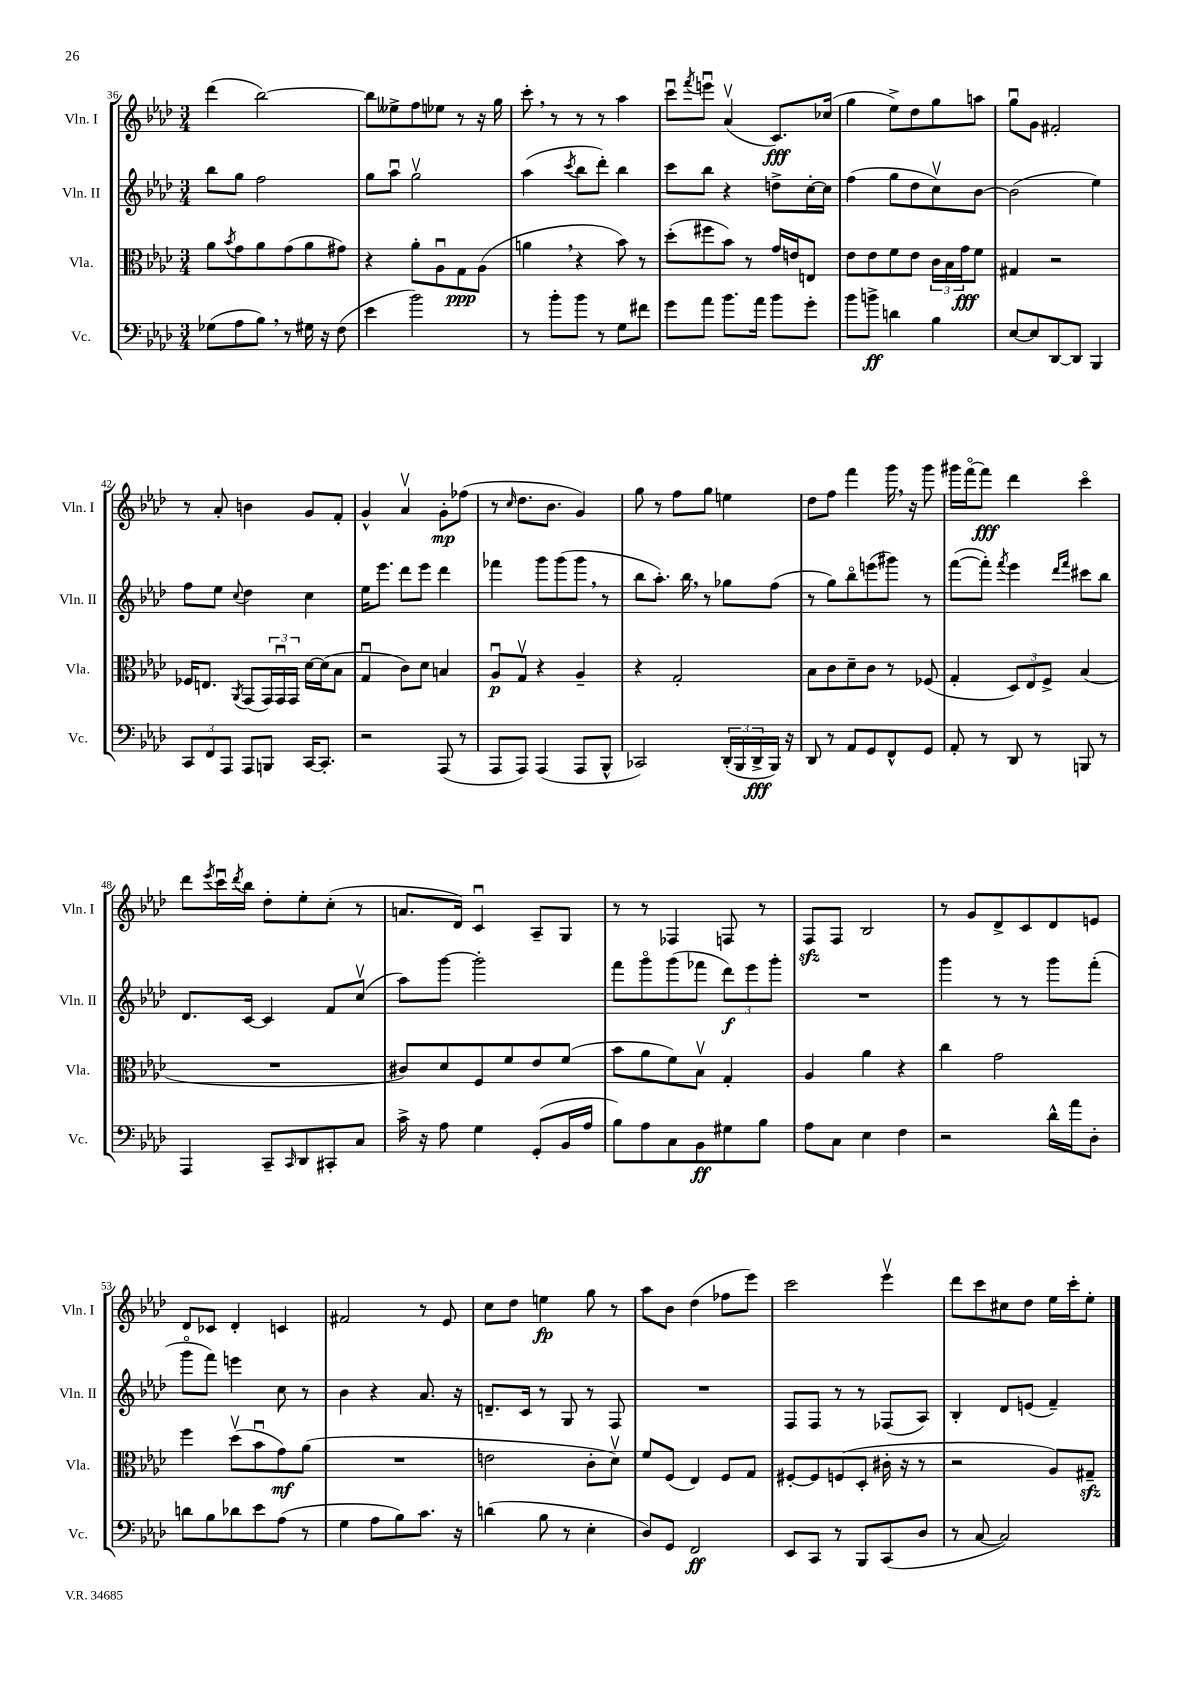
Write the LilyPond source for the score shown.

<<
\new StaffGroup <<
\new Staff = "s0" \with { instrumentName = "Vln. I" shortInstrumentName = "Vln. I" } {
    \clef treble \key aes \major \numericTimeSignature \time 3/4
    des'''4( bes''2~) |
    bes''8 eeses''8-> f''8 ees''8 r8 r16 g''16 |
    c'''8-. \breathe r8 r8 r8 aes''4 |
    c'''8\downbow \acciaccatura { f'''8 } e'''8\downbow aes'4\upbow( c'8.\fff) ces''16( |
    g''4 ees''8->) des''8 g''8 a''8 |
    g''8\downbow g'8 fis'2-. |
    r8 aes'8-. b'4 g'8 f'8-. |
    g'4-^ aes'4\upbow g'8-.\mp fes''8( |
    r8 \grace { c''16 } des''8. bes'8. g'4) |
    g''8 r8 f''8 g''8 e''4 |
    des''8 f''8 f'''4 g'''16 \breathe r16 g'''8 |
    gis'''16 f'''16~\flageolet f'''8\fff des'''4 c'''4\flageolet |
    des'''8 \acciaccatura { ees'''8 } c'''16\downbow \acciaccatura { des'''8 } bes''16 des''8-. ees''8-. c''8-.( r8 |
    a'8. des'16) c'4\downbow aes8-- g8 |
    r8 r8 fes4 f8 r8 |
    f8\sfz f8 bes2 |
    r8 g'8 des'8-> c'8 des'8 e'8 |
    des'8 ces'8 des'4-. c'4 |
    fis'2 r8 ees'8 |
    c''8 des''8 e''4\fp g''8 r8 |
    aes''8 bes'8 des''4( fes''8 ees'''8) |
    c'''2 ees'''4\upbow |
    des'''8 c'''8 cis''8 des''8 ees''16 c'''16-. ees''8-. \bar "|." |
}
\new Staff = "s1" \with { instrumentName = "Vln. II" shortInstrumentName = "Vln. II" } {
    \clef treble \key aes \major \numericTimeSignature \time 3/4
    bes''8 g''8 f''2 |
    g''8 aes''8\downbow g''2\upbow |
    aes''4( \acciaccatura { c'''8 } bes''8 des'''8-.) bes''4 |
    c'''8 bes''8 r4 d''8-> c''16~-. c''16 |
    f''4( g''8 des''8 c''8\upbow) bes'8~ |
    bes'2( ees''4) |
    f''8 ees''8 \appoggiatura { c''8 } des''4 c''4 |
    ees''16 ees'''8. des'''8 ees'''8 des'''4 |
    fes'''4 g'''8 g'''8( g'''8 \breathe r8 |
    bes''8 aes''8.-.) bes''16 \breathe r8 ges''8 f''8( |
    r8 g''8) bes''8\flageolet e'''8( gis'''8) r8 |
    f'''8~( f'''8-.) \acciaccatura { f'''8 } ees'''4 \grace { des'''16 f'''16 } cis'''8 bes''8 |
    des'8. c'16~ c'4 f'8 c''8\upbow( |
    aes''8) g'''8~ g'''2-. |
    f'''8 g'''8\flageolet g'''8( fes'''8 \tuplet 3/2 { des'''8\f) ees'''8 g'''8-. } |
    R2. |
    g'''4 r8 r8 g'''8 f'''8-.( |
    g'''8\flageolet f'''8) e'''4 c''8 r8 |
    bes'4 r4 aes'8. r16 |
    d'8.-- c'16 r8 g8 r8 f8 |
    R2. |
    f8 f8 r8 r8 fes8( aes8) |
    bes4-. des'8 e'8( f'4--) \bar "|." |
}
\new Staff = "s2" \with { instrumentName = "Vla." shortInstrumentName = "Vla." } {
    \clef alto \key aes \major \numericTimeSignature \time 3/4
    aes'8 \acciaccatura { bes'8 } g'8 aes'8 g'8( aes'8 gis'8) |
    r4 aes'8-. aes8\downbow g8\ppp aes8( |
    a'4 \breathe r4 bes'8) r8 |
    des''8-.( fis''8 bes'8) r8 g'16 e'16 e8 |
    ees'8 ees'8 f'8 ees'8 \tuplet 3/2 { c'16 bes16 g'16\fff } f'8 |
    gis4 r2 |
    fes16 e8. \acciaccatura { aes,8 } g,8( \tuplet 3/2 { g,16) g,16\downbow g,16 } des'16~ des'16( bes8 |
    g4\downbow c'8) des'8 b4 |
    aes8\downbow\p g8\upbow r4 aes4-- |
    r4 g2-. |
    bes8 c'8 des'8-- c'8 r8 fes8( |
    g4-. \tuplet 3/2 { des8) ees8 f8-> } bes4( |
    R2. |
    cis'8) des'8 f8 f'8 ees'8 f'8( |
    bes'8 aes'8 f'8) bes8\upbow g4-. |
    aes4 aes'4 r4 |
    c''4 g'2 |
    f''4 des''8\upbow( bes'8\downbow g'8\mf) aes'8( |
    R2. |
    e'2 c'8-. des'8\upbow) |
    f'8 f8( ees4) f8 g8 |
    fis8~-. fis8 f8( des8-. cis'16-. r16 r8 |
    r2 aes8) gis8--\sfz \bar "|." |
}
\new Staff = "s3" \with { instrumentName = "Vc." shortInstrumentName = "Vc." } {
    \clef bass \key aes \major \numericTimeSignature \time 3/4
    ges8( aes8 bes8) \breathe r8 gis16 r16 f8( |
    ees'4 bes'2) |
    r8 bes'8-. bes'8 r8 g8 fis'8 |
    g'8 aes'8 bes'8. aes'16 bes'8 g'8-. |
    bes'8 b'8->\ff d'4 bes4 |
    ees8~ ees8 des,8~ des,8 bes,,4 |
    \tuplet 3/2 { c,8 f,8 aes,,8 } aes,,8 b,,8 c,16~ c,8.-. |
    r2 aes,,8( r8 |
    aes,,8 aes,,8) aes,,4( aes,,8 bes,,8-^ |
    ces,2) \tuplet 3/2 { des,16-.( bes,,16 des,16->\fff } bes,,16) r16 |
    des,8 r8 aes,8 g,8 f,8-^ g,8 |
    aes,8-. r8 des,8 r8 b,,8 r8 |
    aes,,4 c,8-- \grace { c,16 } des,8 cis,8-. c8 |
    c'16-> r16 aes8 g4 g,8-.( bes,16 aes16 |
    bes8) aes8 c8 bes,8\ff gis8 bes8 |
    aes8 c8 ees4 f4 |
    r2 des'16-^ aes'16 des8-. |
    d'8 bes8 des'8 ees'8 aes8( r8 |
    g4 aes8 bes8) c'8. r16 |
    d'4( bes8 r8 ees4-. |
    des8) g,8 f,2\ff |
    ees,8 c,8 r8 bes,,8 c,8( des8 |
    r8 c8~ c2) \bar "|." |
}
>>
>>
\layout { \context { \Score currentBarNumber = #36 } }
